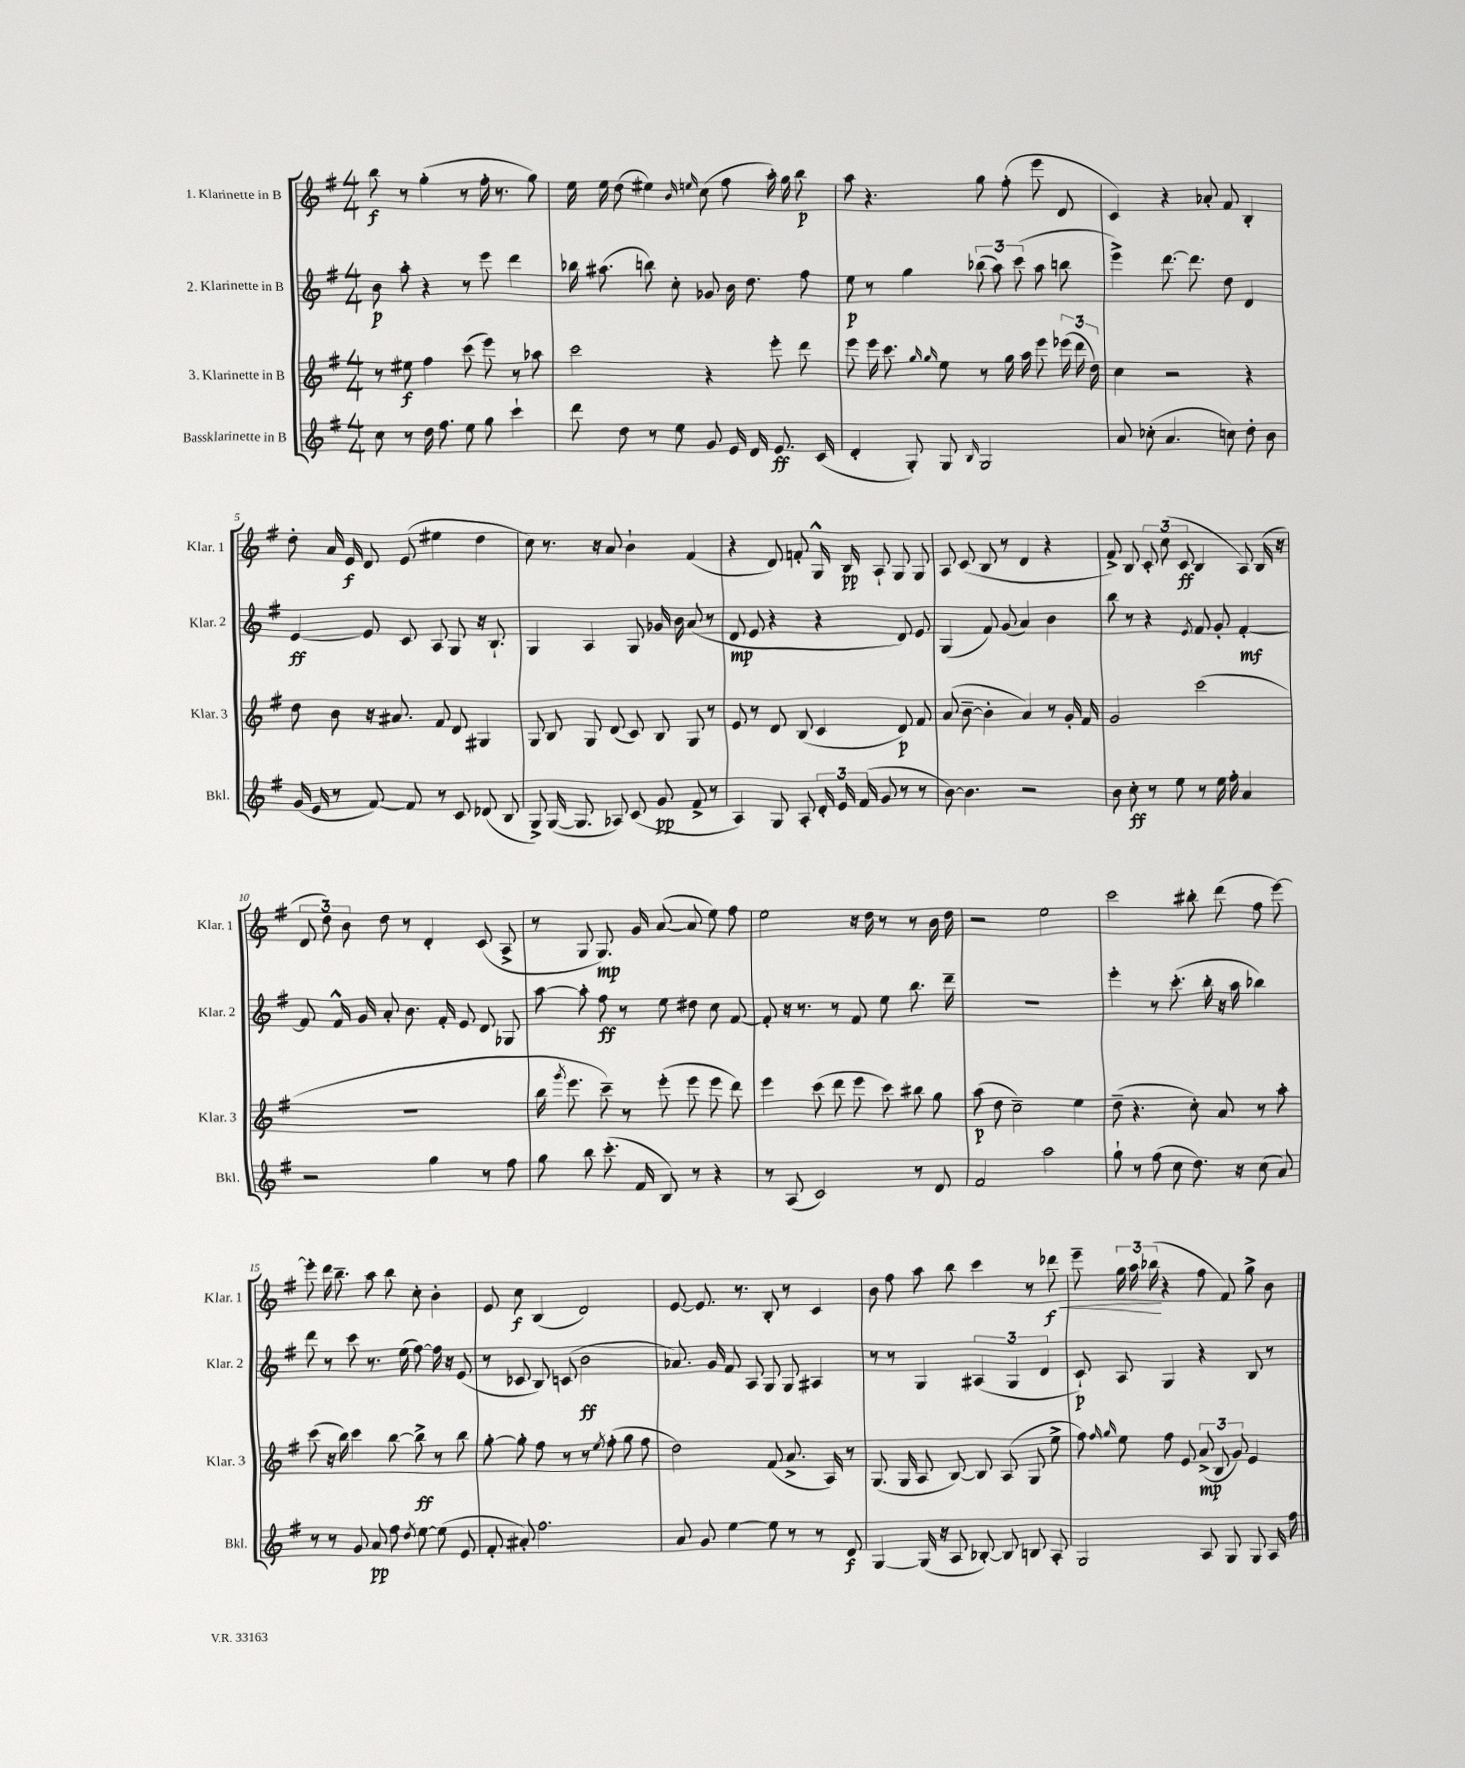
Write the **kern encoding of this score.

**kern	**dynam	**kern	**dynam	**kern	**dynam	**kern	**dynam
*part4	*part4	*part3	*part3	*part2	*part2	*part1	*part1
*staff4	*staff4	*staff3	*staff3	*staff2	*staff2	*staff1	*staff1
*I"Bassklarinette in B	*	*I"3. Klarinette in B	*	*I"2. Klarinette in B	*	*I"1. Klarinette in B	*
*I'Bkl.	*	*I'Klar. 3	*	*I'Klar. 2	*	*I'Klar. 1	*
*clefG2	*	*clefG2	*	*clefG2	*	*clefG2	*
*k[f#]	*	*k[f#]	*	*k[f#]	*	*k[f#]	*
*M4/4	*	*M4/4	*	*M4/4	*	*M4/4	*
=1	=1	=1	=1	=1	=1	=1	=1
8cc\	.	8r	.	8b\	p	8bb\	f
8r	.	8ee#X\	f	8aa'\	.	8r	.
16dd\	.	4ff#\	.	4r	.	(4gg'\	.
8.ff#\	.	.	.	.	.	.	.
8ee\	.	(8ccc\	.	8r	.	8r	.
8gg\	.	8eee\)	.	8eee\	.	16ff#'\	.
.	.	.	.	.	.	8.r	.
4ccc`\	.	8r	.	4ddd\	.	.	.
.	.	8aa-X\	.	.	.	8gg\)	.
=2	=2	=2	=2	=2	=2	=2	=2
8ddd\	.	2ccc\	.	16bb-X\	.	16ee\	.
.	.	.	.	(8.aa#X\	.	16ee\	.
8dd\	.	.	.	.	.	(8dd\	.
8r	.	.	.	8bbn\)	.	4ee#X\)	.
8ee\	.	.	.	8cc'\	.	.	.
.	.	.	.	.	.	16qqb/	.
.	.	.	.	.	.	16qqeen/	.
8g/	.	4r	.	8g-X/	.	(8cc\	.
16e/	.	.	.	16b\	.	8ff#\	.
16d/	.	.	.	8.dd\	.	.	.
8.e/	ff	8eee'\	.	.	.	16aa'\)	.
.	.	.	.	.	.	16gg\	.
.	.	8ddd\	.	8ff#\	.	8bb\	p
(16c/	.	.	.	.	.	.	.
=3	=3	=3	=3	=3	=3	=3	=3
4d'/	.	8eee\	.	8ee\	p	8aa\	.
.	.	16eee\	.	8r	.	4.r	.
.	.	8.ccc\	.	.	.	.	.
8G'/)	.	.	.	4gg\	.	.	.
.	.	16qqgg/	.	.	.	.	.
.	.	16qqgg/	.	.	.	.	.
8G/	.	8ee\	.	.	.	.	.
16qqB/	.	.	.	.	.	.	.
2G/	.	8r	.	(12bb-X\	.	8gg\	.
.	.	.	.	12aa\)	.	.	.
.	.	16gg\	.	.	.	(8ff#'\	.
.	.	.	.	(12ccc\	.	.	.
.	.	16aa\	.	.	.	.	.
.	.	8eee\	.	8aa\	.	8eee\	.
.	.	(24eee-X\	.	8bbn\	.	8d/	.
.	.	24ddd\	.	.	.	.	.
.	.	24dd\)	.	.	.	.	.
=4	=4	=4	=4	=4	=4	=4	=4
8a/	.	4cc\	.	4eee^\)	.	4c/)	.
(8cc-X'\	.	.	.	.	.	.	.
4.a/	.	2r	.	[8.ddd\	.	4r	.
.	.	.	.	8.ddd\]	.	.	.
.	.	.	.	.	.	8a-X'/	.
8ccn\)	.	.	.	8dd\	.	8f#/	.
8dd'\	.	4r	.	4d/	.	4B'/	.
8b\	.	.	.	.	.	.	.
!!LO:LB:g=z
=5	=5	=5	=5	=5	=5	=5	=5
(16g/	.	8dd\	.	[4e/	ff	8dd'\	.
16e/	.	.	.	.	.	.	.
8r	.	8b\	.	.	.	16a/	.
.	.	.	.	.	.	16e/	f
[8f#/)	.	16r	.	8e/]	.	8d/	.
.	.	8.a#X/	.	.	.	.	.
8f#/]	.	.	.	8c/	.	(8e/	.
8r	.	8f#/	.	8A/	.	4ee#X\	.
8c/	.	8d/	.	8G/	.	.	.
(8d-X/	.	4G#X/	.	16r	.	4dd\	.
.	.	.	.	8.B`/	.	.	.
8B/	.	.	.	.	.	.	.
=6	=6	=6	=6	=6	=6	=6	=6
8G^/)	.	8G/	.	4G/	.	8cc\)	.
([16G/	.	8B/	.	.	.	8.r	.
8.G/]	.	.	.	.	.	.	.
.	.	8G/	.	4A/	.	.	.
.	.	.	.	.	.	16r	.
8A-X/)	.	(8d/	.	.	.	8a/	.
(8c/	.	8c/)	.	8G/	.	4b`\	.
8g/	pp	8B/	.	16g-X/	.	.	.
.	.	.	.	16b\	.	.	.
8f#^/	.	8G/	.	(8a/	.	(4f#/	.
8r	.	8r	.	8r	.	.	.
=7	=7	=7	=7	=7	=7	=7	=7
4A/)	.	8e/	.	8d/	mp	4r	.
.	.	8r	.	8e/	.	.	.
8G/	.	8d/	.	4r	.	8d/)	.
8A'/	.	(8B/	.	.	.	8fn'/	.
24d'/	.	4c/	.	4r	.	16G^^/	.
24e/	.	.	.	.	.	.	.
.	.	.	.	.	.	16B/	pp
(24f#/	.	.	.	.	.	.	.
8g/	.	.	.	.	.	8A`/	.
8r	.	8d/)	p	8d/)	.	8G/	.
8r	.	8f#/	.	8e/	.	8G/	.
=8	=8	=8	=8	=8	=8	=8	=8
[8b\)	.	(8a/	.	(4G/	.	8A/	.
4.b\]	.	[8b~\	.	.	.	(8c/	.
.	.	4b'\]	.	8f#/)	.	8B/	.
.	.	.	.	(8g/	.	8r	.
2r	.	4a/)	.	4a/)	.	4d/	.
.	.	8r	.	4b\	.	4r	.
.	.	16g'/	.	.	.	.	.
.	.	16f#/	.	.	.	.	.
=9	=9	=9	=9	=9	=9	=9	=9
8b\	.	2g/	.	8bb\	.	8f#^/)	.
8cc'\	ff	.	.	8r	.	8B/	.
8r	.	.	.	4r	.	12c'/	.
.	.	.	.	.	.	(12cc\	.
8ee\	.	.	.	.	.	.	.
.	.	.	.	.	.	12c/	ff
.	.	.	.	8qe/	.	.	.
8r	.	(2ccc\	.	8f#/	.	4B/	.
16ee\	.	.	.	8g'/	.	.	.
16ff#'\	.	.	.	.	.	.	.
4a/	.	.	.	[4f#'/	mf	8A/)	.
.	.	.	.	.	.	(16B/	.
.	.	.	.	.	.	16r	.
!!LO:LB:g=z
=10	=10	=10	=10	=10	=10	=10	=10
2r	.	1r	.	8f#/]	.	12d/	.
.	.	.	.	.	.	12dd\)	.
.	.	.	.	16f#^^/	.	.	.
.	.	.	.	.	.	12b\	.
.	.	.	.	16g/	.	.	.
.	.	.	.	8a'/	.	8dd\	.
.	.	.	.	8.b\	.	8r	.
4gg\	.	.	.	.	.	4d'/	.
.	.	.	.	16f#'/	.	.	.
.	.	.	.	8e/	.	.	.
8r	.	.	.	8d/	.	(8c/	.
8ff#\	.	.	.	8G-X/	.	8A^/	.
=11	=11	=11	=11	=11	=11	=11	=11
8gg\	.	16bb\	.	[8aa\	.	8r	.
.	.	8qggg/	.	.	.	.	.
.	.	8.eee\	.	.	.	.	.
8bb\	.	.	.	8aa'\]	.	8G/	.
(8.ccc'\	.	8ccc~\)	.	8ff#\	ff	8.G/)	mp
.	.	8r	.	8r	.	.	.
16f#/	.	.	.	.	.	16g/	.
8B/)	.	(8eee'\	.	8ee\	.	([8a/	.
8r	.	8eee\	.	8dd#X\	.	8a/]	.
4r	.	8eee\	.	8cc\	.	8ee\)	.
.	.	8ddd\)	.	[8f#/	.	8ff#\	.
=12	=12	=12	=12	=12	=12	=12	=12
8r	.	4eee\	.	8f#'/]	.	2ee\	.
(8A/	.	.	.	16r	.	.	.
.	.	.	.	8.r	.	.	.
2c/)	.	(8ccc\	.	.	.	.	.
.	.	8ddd\	.	8r	.	.	.
.	.	8eee\	.	8f#/	.	16r	.
.	.	.	.	.	.	16dd\	.
.	.	8ccc\)	.	8ee\	.	8r	.
8r	.	8bb#X\	.	8.bb\	.	8r	.
8d/	.	8gg\	.	.	.	16b\	.
.	.	.	.	16ddd~\	.	16dd\	.
=13	=13	=13	=13	=13	=13	=13	=13
2f#/	.	(8aa\	p	1r	.	2r	.
.	.	8dd\	.	.	.	.	.
.	.	2cc~\)	.	.	.	.	.
2aa\	.	.	.	.	.	2ee\	.
.	.	4ee\	.	.	.	.	.
=14	=14	=14	=14	=14	=14	=14	=14
8gg`\	.	(8dd~\	.	4eee'\	.	2ccc\	.
8r	.	4.r	.	.	.	.	.
(8ff#\	.	.	.	8r	.	.	.
8cc\	.	.	.	(8.ccc'\	.	.	.
8.dd\)	.	8cc'\)	.	.	.	8bb#X'\	.
.	.	.	.	16bb'\	.	.	.
.	.	8a/	.	16r	.	(8ddd\	.
16r	.	.	.	16aa\	.	.	.
(8cc\	.	8r	.	4bb-X\)	.	8ff#\	.
8a/)	.	8aa'\	.	.	.	[8eee\)	.
!!LO:LB:g=z
=15	=15	=15	=15	=15	=15	=15	=15
8r	.	(8ccc\	.	8ddd\	.	8eee'\]	.
8r	.	16r	.	8r	.	16ddd\	.
.	.	16bb\)	.	.	.	8.bb~\	.
8g/	.	4ccc\	.	8ccc\	.	.	.
8a/	pp	.	.	8.r	.	8aa\	.
8ff#\	.	[8bb\	.	.	.	8bb\	.
.	.	.	.	(16ee\	.	.	.
8qdd/	.	.	.	.	.	.	.
[8ee\	.	8bb^\]	ff	[8ff#\)	.	8cc'\	.
(8ee\]	.	8r	.	16ff#\]	.	4b'\	.
.	.	.	.	16r	.	.	.
8e/	.	8bb\	.	(8e/	.	.	.
=16	=16	=16	=16	=16	=16	=16	=16
8f#'/	.	[8gg'\	.	8r	.	8e/	.
8a#X'/)	.	8gg'\]	.	8c-X/	.	8cc\	f
2.ff#\	.	8ff#\	.	8B/)	.	(4B/	.
.	.	8r	.	(8cn/	.	.	.
.	.	8r	.	2b\	ff	2d/)	.
.	.	8qee/	.	.	.	.	.
.	.	(8ff#'\	.	.	.	.	.
.	.	8gg\	.	.	.	.	.
.	.	8ff#\	.	.	.	.	.
=17	=17	=17	=17	=17	=17	=17	=17
8a/	.	2dd\)	.	8.a-X/)	.	[8e/	.
8g/	.	.	.	.	.	8.e/]	.
.	.	.	.	16g/	.	.	.
[4ee\	.	.	.	8f#/	.	.	.
.	.	.	.	.	.	8.r	.
.	.	.	.	8A/	.	.	.
8ee\]	.	(8f#/	.	8G/	.	8B'/	.
8r	.	8.a^/	.	8G/	.	8r	.
8r	.	.	.	4A#X/	.	4c/	.
.	.	16A/)	.	.	.	.	.
8d/	f	8r	.	.	.	.	.
=18	=18	=18	=18	=18	=18	=18	=18
[4G/	.	(8.G/	.	8r	.	8b\	.
.	.	.	.	8r	.	8ff#\	.
.	.	16G/	.	.	.	.	.
(16G/]	.	8A/	.	4G/	.	8aa\	.
16r	.	.	.	.	.	.	.
8A/	.	[8B/)	.	.	.	8bb\	.
[8B-X'/)	.	8B/]	.	(6A#X/	.	4ccc\	.
8B-/]	.	(8A/	.	.	.	.	.
.	.	.	.	6G/	.	.	.
8Bn/	.	8G/	.	.	.	8r	.
.	.	.	.	6d/	.	.	.
!	!	!	!	!	!	!	!LO:HP:b
8A'/	.	8ee^\	.	.	.	8ddd-X\	< f
=19	=19	=19	=19	=19	=19	=19	=19
2G/	.	8ff#\)	.	8c`/)	p	8eee~\	.
.	.	16qqff#/	.	.	.	.	.
.	.	16qqgg/	.	.	.	.	.
.	.	8ee\	.	8A/	.	24gg\	.
.	.	.	.	.	.	24aa\	.
.	.	.	.	.	.	(24bb-X\	.
.	.	8ff#\	.	4G/	.	4r	[
.	.	8e/	.	.	.	.	.
8A/	.	(12a^/	mp	4r	.	8ff#\	.
.	.	12B/	.	.	.	.	.
8G/	.	.	.	.	.	8f#/)	.
.	.	12g/)	.	.	.	.	.
8G/	.	4e/	.	8B/	.	8gg^\	.
16A/	.	.	.	8r	.	8b\	.
16ff#\	.	.	.	.	.	.	.
==	==	==	==	==	==	==	==
*-	*-	*-	*-	*-	*-	*-	*-
